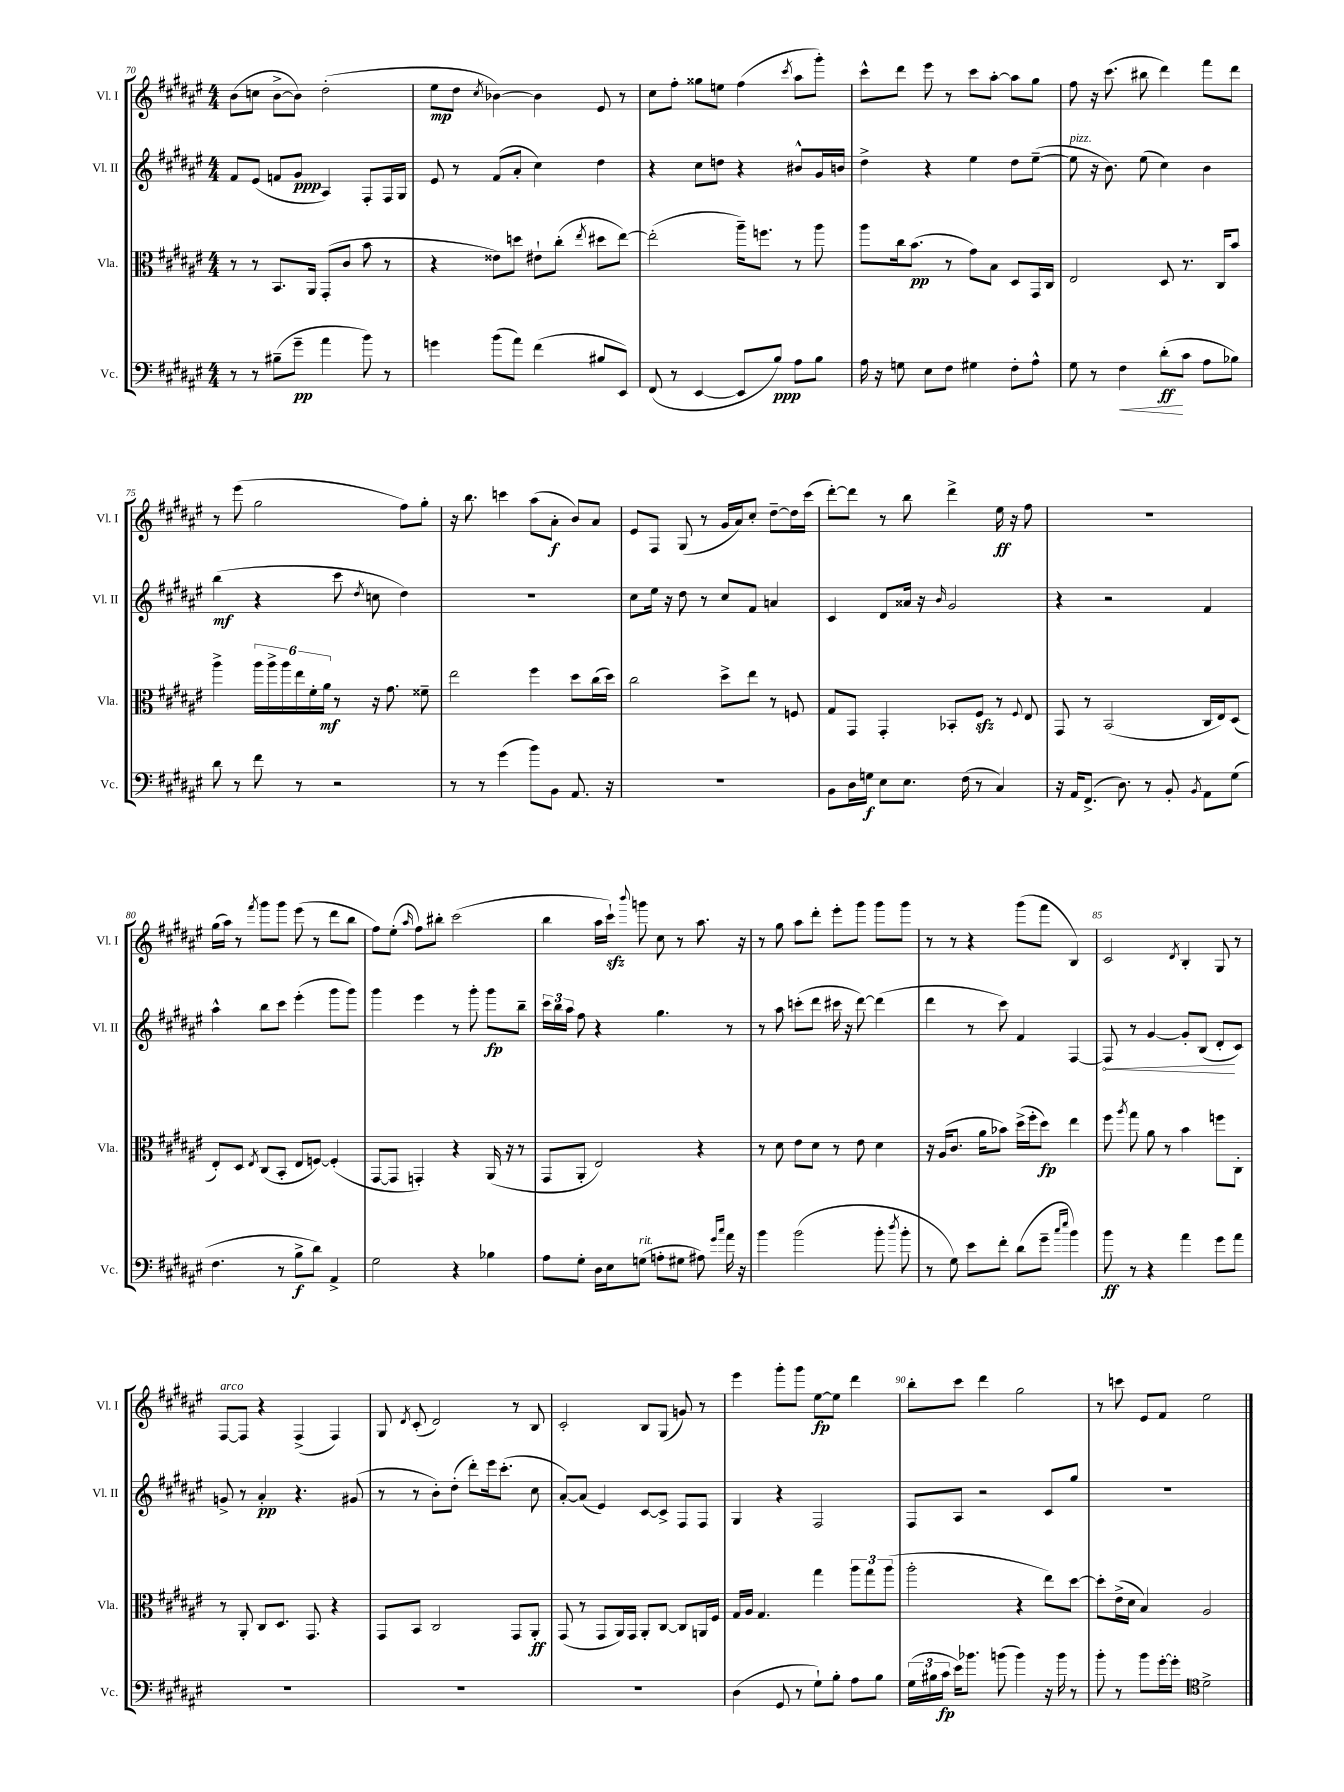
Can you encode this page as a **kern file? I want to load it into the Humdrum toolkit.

**kern	**kern	**kern	**kern
*staff4	*staff3	*staff2	*staff1
*clefF4	*clefC3	*clefG2	*clefG2
*k[f#c#g#d#a#e#]	*k[f#c#g#d#a#e#]	*k[f#c#g#d#a#e#]	*k[f#c#g#d#a#e#]
*M4/4	*M4/4	*M4/4	*M4/4
8r	8r	8f#	(8b
8r	8r	(8e#	8cc
(8B#~	8.BB	8f	[8b^
8g#~	.	8g#	8b])
.	16AA#	.	.
4a#	(8GG#'	4A#)	(2dd#'
.	8c#	.	.
8b)	8b	8F#'	.
8r	8r	16F#	.
.	.	16G#	.
=	=	=	=
4g	4r	8e#	8ee#
.	.	8r	8dd#
.	.	.	8qcc#
(8b	8e##)	(8f#	[4b-)
8a#)	8dd	8a#'	.
(4f#	8e#`	4cc#)	4b-]
.	(8cc#'	.	.
.	8qee#	.	.
8B#	8dd#	4dd#	8e#
8EE#)	[8ee#)	.	8r
=	=	=	=
(8FF#	(2ee#']	4r	8cc#
8r	.	.	8ff#'
[4EE#	.	8cc#	8gg##
.	.	8dd	8ee
8EE#]	16aa#~)	4r	(4ff#
.	8.ff	.	.
8B)	.	.	.
.	.	.	8qccc#
8A#	8r	8b#^^	8aa#
8B	8aa#	16g#	8ggg#')
.	.	16b	.
=	=	=	=
16A#	8aa#	4dd#^	8ccc#^^
16r	.	.	.
8G	16cc#	.	8ddd#
.	(8.b	.	.
8E#	.	4r	8eee#
8F#	8r	.	8r
4G#	8g#)	4ee#	8ccc#
.	8B	.	[8aa#'
8F#'	8D#	8dd#	8aa#]
8A#^^	16GG#	([8ee#~	8gg#
.	16C#	.	.
=	=	=	=
8G#	2E#	8ee#]	8ff#
8r	.	16r	16r
.	.	8.b)	(8.ccc#
4F#	.	.	.
.	.	(8ee#	8bb#
(8d#'	8D#	4cc#)	4ddd#)
8c#	8.r	.	.
8A#	.	4b	8fff#
.	16C#	.	.
8B-)	8b	.	8ddd#
=	=	=	=
8d#	4aa#^	(4bb	8r
8r	.	.	(8eee#
8f#	24aa#	4r	2gg#
.	24aa#^	.	.
.	24aa#	.	.
8r	24ee#	.	.
.	24f#'	.	.
.	24a#	.	.
2r	8r	8ccc#	.
.	.	8qdd#	.
.	16r	8cc	.
.	8.g#	.	.
.	.	4dd#)	8ff#)
.	8f##~	.	8gg#'
=	=	=	=
8r	2ee#	1r	16r
.	.	.	8.bb
8r	.	.	.
(4g#	.	.	4ccc
8b)	4ff#	.	(8aa#
8BB	.	.	8a#'
8.AA#	8dd#	.	8b)
.	(16cc#	.	8a#
16r	16dd#)	.	.
=	=	=	=
1r	2cc#	8cc#	8e#
.	.	16ee#	8F#
.	.	16r	.
.	.	8dd#	(8G#
.	.	8r	8r
.	8dd#^	8cc#	16g#
.	.	.	16a#)
.	8ee#	8f#	8cc#'
.	8r	4a	[8dd#~
.	8F	.	16dd#]
.	.	.	(16ccc#
=	=	=	=
8BB	8G#	4c#	[8ddd#')
16D#	8GG#	.	8ddd#]
16G	.	.	.
8E#	4GG#'	8d#	8r
8.E#	.	16a##	8bb
.	.	16r	.
.	.	16qqb	.
.	8BB-'	2g#	4ddd#^
(16F#	.	.	.
8r	8F#	.	.
4C#)	8r	.	16ee#
.	.	.	16r
.	8qqF#	.	.
.	8E#	.	8ff#
=	=	=	=
16r	8GG#	4r	1r
16AA#	.	.	.
(8.FF#^	8r	.	.
.	(2BB	2r	.
8.D#)	.	.	.
8r	.	.	.
8BB'	.	.	.
8qBB	.	.	.
8AA#	16C#	4f#	.
.	16E#)	.	.
(8G#	(8D#	.	.
=	=	=	=
4.F#	8E#')	4aa#^^	(16gg#
.	.	.	16aa#)
.	8D#	.	8r
.	8qE#	.	8qfff#
.	(8C#	8bb	8ggg#
8r	8BB'	8ccc#	8ggg#
8B^	8E#	(4eee#'	(8eee#
8d#)	[8F)	.	8r
4AA#^	(4F']	8ggg#	8ddd#
.	.	8ggg#)	8bb
=	=	=	=
2G#	[8GG#	4ggg#	8ff#)
.	8GG#]	.	(8ee#'
.	.	.	16qqaa#
.	4GG')	4eee#	8ff#)
.	.	.	8bb#'
4r	4r	8r	(2ccc#
.	.	8ggg#'	.
4B-	(16AA#	8ggg#	.
.	16r	.	.
.	8r	8bb~	.
=	=	=	=
8A#	8GG#	24ccc#	4bb
.	.	24bb	.
.	.	24aa#	.
8G#'	8AA#'	8ff#	.
16D#	2E#)	4r	16aa#
16E#	.	.	16ccc#`)
.	.	.	8qqbbb
(8G	.	.	8ggg
8A'	.	4.gg#	8cc#
8G#	.	.	8r
8A#)	4r	.	8.aa#
16qqg#	.	.	.
16qqcc#	.	.	.
16a#	.	8r	.
16r	.	.	16r
=	=	=	=
4b	8r	8r	8r
.	8d#	8aa#	8gg#
(2b	8e#	(8ccc'	8aa#
.	8d#	8ddd#	8ddd#'
.	8r	16ccc#	8eee#'
.	.	16r	.
.	8e#	[8ddd#)	8ggg#
8b'	4d#	(4ddd#]	8ggg#
8qdd#	.	.	.
8b'	.	.	8ggg#
=	=	=	=
8r	16r	4ddd#	8r
.	(16A#	.	.
8G#)	8.c#	.	8r
8e#	.	8r	4r
.	16a#	.	.
8f#'	8b-)	8ccc#)	.
(8d#	(16dd#^	4f#	(8ggg#
.	16ff#'	.	.
8g#~	8dd#)	.	8fff#
16qqcc#	.	.	.
16qqee#	.	.	.
4b)	4ee#	[4F#	4B)
=	=	=	=
8b	8ff#	8F#]	2c#
.	8qaa#	.	.
8r	8gg#	8r	.
4r	8a#	[4g#	.
.	8r	.	.
.	.	.	8qd#
4a#	4b	8g#']	4B'
.	.	(8B	.
8g#	8ff	8d#'	8G#
8a#	8C#'	8c#)	8r
=	=	=	=
1r	8r	8g^	[8F#
.	8AA#'	8r	8F#]
.	8C#	4a#'	4r
.	8.D#	.	.
.	.	4.r	(4F#^
.	8.GG#	.	.
.	4r	.	4F#)
.	.	(8g#	.
=	=	=	=
1r	8GG#	8r	8G#
.	.	.	8qd#
.	8BB	8r	(8c#'
.	2C#	8b')	2d#)
.	.	(8dd#'	.
.	.	8ddd#')	.
.	.	16eee#	.
.	.	(8.ccc#'	.
.	8GG#	.	8r
.	8AA#'	8cc#	8B
=	=	=	=
1r	(8GG#	[8a#')	2c#'
.	8r	(8a#]	.
.	8GG#	4e#)	.
.	16AA#)	.	.
.	16GG#	.	.
.	8AA#'	[8c#	8B
.	[8C#	8c#^]	(8G#
.	8C#]	8F#	8g)
.	16AA	8F#	8r
.	16F#	.	.
=	=	=	=
(4D#	16G#	4G#	4eee#
.	16A#	.	.
.	4.G#	.	.
8GG#	.	4r	8ggg#'
8r	.	.	8ggg#
8G#`)	4gg#	2F#	[8ee#
8B'	.	.	8ee#]
8A#	12aa#	.	4ddd#
.	12gg#	.	.
8B	.	.	.
.	(12aa#	.	.
=	=	=	=
(24G#	2aa#'	8F#	8bb'
24B#	.	.	.
24c#	.	.	.
16e#)	.	8A#	8ccc#
8.b-	.	.	.
.	.	2r	4ddd#
(8b	.	.	.
4b)	4r	.	2gg#
16r	8ee#)	8c#	.
16b	.	.	.
8r	[8dd#	8gg#	.
=	=	=	=
8b'	8dd#']	1r	8r
8r	(16e#^	.	8ccc
.	16d#	.	.
8b	4B)	.	8e#
[16g#'	.	.	8f#
16g#']	.	.	.
*clefC4	*	*	*
2d#^	2A#	.	2ee#
==	==	==	==
*-	*-	*-	*-
